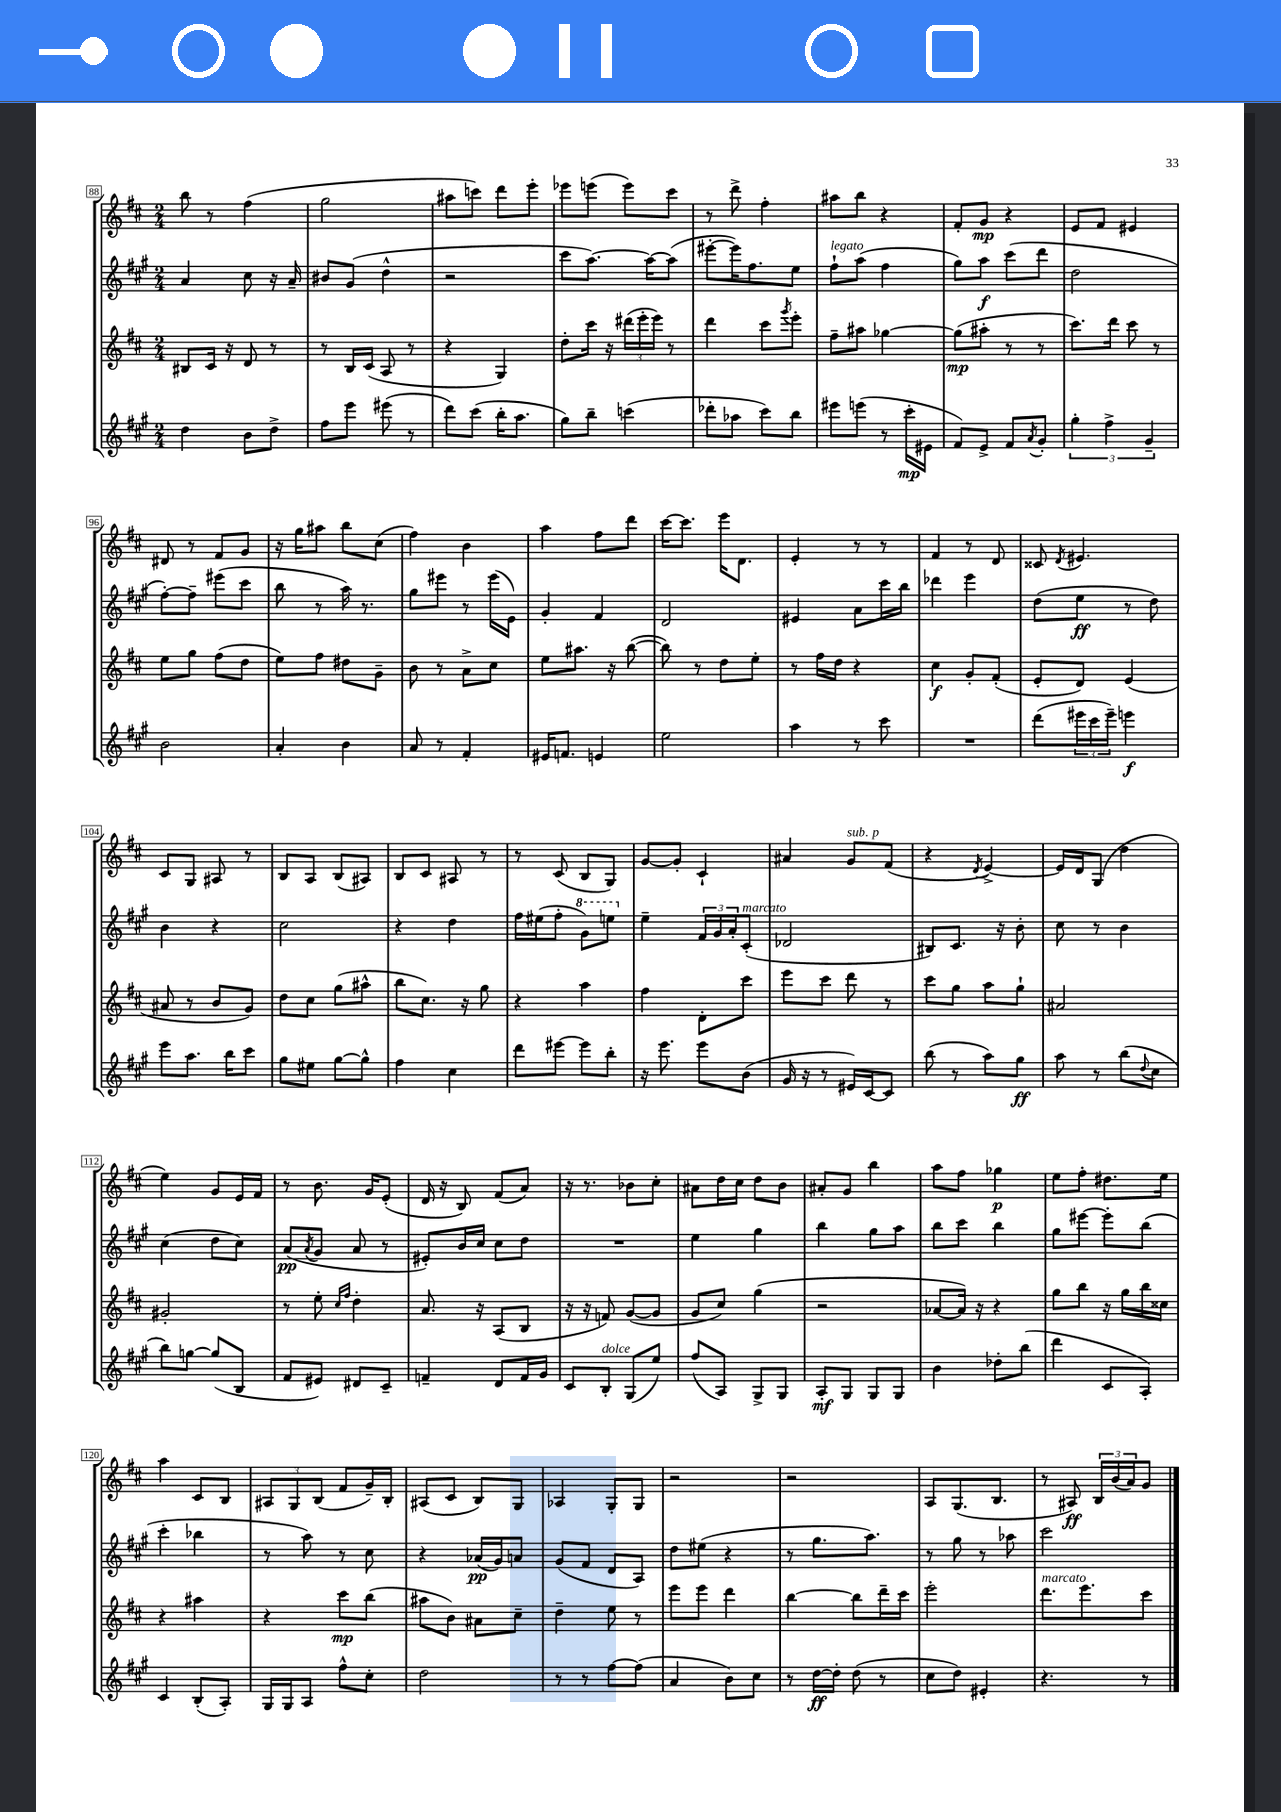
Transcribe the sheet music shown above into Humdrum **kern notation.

**kern	**dynam	**kern	**dynam	**kern	**dynam	**kern	**dynam
*part4	*part4	*part3	*part3	*part2	*part2	*part1	*part1
*staff4	*staff4	*staff3	*staff3	*staff2	*staff2	*staff1	*staff1
*clefG2	*	*clefG2	*	*clefG2	*	*clefG2	*
*k[f#c#g#]	*	*k[f#c#]	*	*k[f#c#g#]	*	*k[f#c#]	*
*M2/4	*	*M2/4	*	*M2/4	*	*M2/4	*
=88	=88	=88	=88	=88	=88	=88	=88
4dd\	.	8B#X/L	.	4a/	.	8bb\	.
.	.	16c#/Jk	.	.	.	8r	.
.	.	16r	.	.	.	.	.
8b\L	.	8d/	.	8cc#\	.	(4ff#\	.
8dd^\J	.	8r	.	16r	.	.	.
.	.	.	.	16a~/	.	.	.
=89	=89	=89	=89	=89	=89	=89	=89
8ff#\L	.	8r	.	8b#X/L	.	2gg\	.
8eee\J	.	16B/LL	.	(8g#/J	.	.	.
.	.	(16c#/JJ	.	.	.	.	.
(8eee#X\	.	8A/	.	4dd^^\	.	.	.
8r	.	8r	.	.	.	.	.
=90	=90	=90	=90	=90	=90	=90	=90
8ddd\L)	.	4r	.	2r	.	8aa#X\L	.
(8ccc#\J	.	.	.	.	.	8cccn\J)	.
16bb'\KL	.	4G/)	.	.	.	8ddd\L	.
8.aa\J	.	.	.	.	.	.	.
.	.	.	.	.	.	8eee'\J	.
=91	=91	=91	=91	=91	=91	=91	=91
8gg#\L)	.	8dd'\L	.	8ccc#\L	.	8eee-X\L	.
8bb~\J	.	16ccc#\Jk	.	[8.aa\J)	.	(8eeen\J	.
.	.	16r	.	.	.	.	.
(4cccn\	.	(24ddd#X\LL	.	.	.	8eee\L)	.
.	.	24eee'\	.	.	.	.	.
.	.	.	.	16aa\KL_	.	.	.
.	.	24eee\JJ)	.	.	.	.	.
.	.	8r	.	(8aa\J]	.	8ccc#\J	.
=92	=92	=92	=92	=92	=92	=92	=92
8ddd-X'\L	.	4ddd\	.	[8eee#X'\L	.	8r	.
8aa-X\J	.	.	.	16eee#\K])	.	8ddd^\	.
.	.	.	.	8.ff#\	.	.	.
8ccc#\L)	.	8ccc#\L	.	.	.	4ff#'\	.
.	.	8qggg/	.	.	.	.	.
8bb\J	.	8eee'\J	.	8ee\J	.	.	.
=93	=93	=93	=93	=93	=93	=93	=93
!	!	!	!	!LO:TX:a:i:t=legato	!	!	!
8eee#X\L	.	8ff#~\L	.	8ff#`\L	.	8aa#X\L	.
(8eeen\J	.	8aa#X\J	.	(8aa\J	.	8bb\J	.
8r	.	[4gg-X\	.	4ff#\	.	4r	.
16ccc#'\LL	mp	.	.	.	.	.	.
16e#X\JJ	.	.	.	.	.	.	.
=94	=94	=94	=94	=94	=94	=94	=94
8f#/L)	.	(8gg-\L]	mp	8gg#\L)	.	8f#'/L	.
8e^/J	.	8aa#X'\J	.	8aa\J	f	8g/J	mp
8f#/L	.	8r	.	(8ccc#\L	.	4r	.
8qa/	.	.	.	.	.	.	.
8g#'/J	.	8r	.	8ddd\J	.	.	.
=95	=95	=95	=95	=95	=95	=95	=95
6gg#'\	.	8.ccc#\L)	.	2dd\	.	8e/L	.
.	.	.	.	.	.	8f#/J	.
6ff#^\	.	.	.	.	.	.	.
.	.	16ddd\Jk	.	.	.	.	.
.	.	8ccc#\	.	.	.	4e#X/	.
6g#~/	.	.	.	.	.	.	.
.	.	8r	.	.	.	.	.
!!LO:LB:g=z
=96	=96	=96	=96	=96	=96	=96	=96
2b\	.	8ee\L	.	[8ff#'\L)	.	8d#X/	.
.	.	8gg\J	.	8ff#~\J]	.	8r	.
.	.	(8ff#\L	.	(8eee#X\L	.	8f#/L	.
.	.	8dd\J	.	8ccc#\J	.	8g/J	.
=97	=97	=97	=97	=97	=97	=97	=97
4a'/	.	8ee\L)	.	8bb\	.	16r	.
.	.	.	.	.	.	16gg\KL	.
.	.	8ff#\J	.	8r	.	8aa#X\J	.
4b\	.	8dd#X\L	.	16aa\)	.	8bb\L	.
.	.	.	.	8.r	.	.	.
.	.	8g~\J	.	.	.	(8cc#\J	.
=98	=98	=98	=98	=98	=98	=98	=98
8a/	.	8b\	.	8gg#\L	.	4ff#\)	.
8r	.	8r	.	8eee#X\J	.	.	.
4f#'/	.	8a^\L	.	8r	.	4b\	.
.	.	8cc#\J	.	(16eee#\LL	.	.	.
.	.	.	.	16e\JJ)	.	.	.
=99	=99	=99	=99	=99	=99	=99	=99
16e#X/KL	.	8ee\L	.	4g#'/	.	4aa\	.
8.fn/J	.	.	.	.	.	.	.
.	.	8.aa#X\J	.	.	.	.	.
4en/	.	.	.	4f#/	.	8ff#\L	.
.	.	16r	.	.	.	.	.
.	.	([8bb\	.	.	.	8ddd\J	.
=100	=100	=100	=100	=100	=100	=100	=100
2ee\	.	8bb\])	.	2d/	.	[16ccc#\KL	.
.	.	.	.	.	.	8.ccc#\J]	.
.	.	8r	.	.	.	.	.
.	.	8dd\L	.	.	.	16eee\KL	.
.	.	.	.	.	.	8.d\J	.
.	.	8ee'\J	.	.	.	.	.
=101	=101	=101	=101	=101	=101	=101	=101
4aa\	.	8r	.	4e#X/	.	4e'/	.
.	.	16ff#\LL	.	.	.	.	.
.	.	16dd\JJ	.	.	.	.	.
8r	.	4r	.	8a\L	.	8r	.
8ccc#\	.	.	.	16ccc#\L	.	8r	.
.	.	.	.	16bb\JJ	.	.	.
=102	=102	=102	=102	=102	=102	=102	=102
2r	.	4cc#\	f	4ddd-X\	.	4f#/	.
.	.	8g'/L	.	4eee\	.	8r	.
.	.	(8f#'/J	.	.	.	8d/	.
=103	=103	=103	=103	=103	=103	=103	=103
(8ddd\L	.	8e'/L	.	(8dd\L	.	8c##X/	.
.	.	.	.	.	.	8qd/	.
24eee#X\L	.	8d/J)	.	8ee\J	ff	4.e#X/	.
24ccc#\	.	.	.	.	.	.	.
24eee#~\JJ)	.	.	.	.	.	.	.
4eeen\	f	(4e/	.	8r	.	.	.
.	.	.	.	8dd\)	.	.	.
!!LO:LB:g=z
=104	=104	=104	=104	=104	=104	=104	=104
8eee\L	.	8a#X/	.	4b\	.	8c#/L	.
8.aa\J	.	8r	.	.	.	8G/J	.
.	.	8b/L	.	4r	.	8A#X/	.
16bb\KL	.	.	.	.	.	.	.
8ccc#\J	.	8g/J)	.	.	.	8r	.
=105	=105	=105	=105	=105	=105	=105	=105
8gg#\L	.	8dd\L	.	2cc#\	.	8B/L	.
8ee#X\J	.	8cc#\J	.	.	.	8A/J	.
[8gg#\L	.	(8gg\L	.	.	.	(8B/L	.
8gg#^^\J]	.	8aa#X^^\J	.	.	.	8A#X/J)	.
=106	=106	=106	=106	=106	=106	=106	=106
4ff#\	.	8bb\L	.	4r	.	8B/L	.
.	.	8.cc#\J)	.	.	.	8c#/J	.
4cc#\	.	.	.	4dd\	.	8A#X/	.
.	.	16r	.	.	.	.	.
.	.	8gg\	.	.	.	8r	.
=107	=107	=107	=107	=107	=107	=107	=107
8ddd\L	.	4r	.	16ff#\LL	.	8r	.
.	.	.	.	(16ee#X\J	.	.	.
[8eee#X\J	.	.	.	8ff#'\J	.	(8c#/	.
*	*	*	*	*8va	*	*	*
8eee#\L]	.	4aa\	.	8gg#\L)	.	8B/L	.
8bb'\J	.	.	.	8eeen\J	.	8G/J)	.
=108	=108	=108	=108	=108	=108	=108	=108
*	*	*	*	*X8va	*	*	*
16r	.	4ff#\	.	4ee~\	.	[8g/L	.
8.eee\	.	.	.	.	.	.	.
.	.	.	.	.	.	8g'/J]	.
8eee\L	.	8d'\L	.	24f#/LL	.	4c#`/	.
.	.	.	.	24g#/	.	.	.
.	.	.	.	24a'/J	.	.	.
!	!	!	!	!LO:TX:a:i:t=marcato	!	!	!
(8b\J	.	8ccc#\J	.	(8c#'/J	.	.	.
=109	=109	=109	=109	=109	=109	=109	=109
16g#/	.	8eee\L	.	2d-X/	.	4a#X/	.
16r	.	.	.	.	.	.	.
8r	.	8ccc#\J	.	.	.	.	.
!	!	!	!	!	!	!LO:TX:a:i:t=sub. p	!
16e#X/LL)	.	8ddd\	.	.	.	8g/L	.
[16c#/J	.	.	.	.	.	.	.
8c#/J]	.	8r	.	.	.	(8f#/J	.
=110	=110	=110	=110	=110	=110	=110	=110
(8bb\	.	8ccc#\L	.	8B#X/L)	.	4r	.
8r	.	8gg\J	.	8.c#/J	.	.	.
.	.	.	.	.	.	8qd/	.
8aa\L)	.	8aa\L	.	.	.	[4e^/)	.
.	.	.	.	16r	.	.	.
8gg#\J	ff	8gg`\J	.	8b'\	.	.	.
=111	=111	=111	=111	=111	=111	=111	=111
8aa\	.	2a#X/	.	8cc#\	.	16e/LL]	.
.	.	.	.	.	.	16d/J	.
8r	.	.	.	8r	.	(8G/J	.
(8bb\L	.	.	.	4b\	.	4dd\	.
8qqdd/	.	.	.	.	.	.	.
8cc#\J	.	.	.	.	.	.	.
!!LO:LB:g=z
=112	=112	=112	=112	=112	=112	=112	=112
8bb\L)	.	2g#X'/	.	(4cc#\	.	4ee\)	.
[8ggn\J	.	.	.	.	.	.	.
(8gg/L]	.	.	.	8dd\L	.	8g/L	.
8B/J	.	.	.	8cc#\J)	.	16e/L	.
.	.	.	.	.	.	16f#/JJ	.
=113	=113	=113	=113	=113	=113	=113	=113
8f#/L	.	8r	.	(8a/L	pp	8r	.
.	.	.	.	8qa/	.	.	.
8e#X/J)	.	8ee'\	.	8g#/J	.	8.b\	.
.	.	16qqcc#/LL	.	.	.	.	.
.	.	16qqff#/JJ	.	.	.	.	.
8d#X/L	.	4dd'\	.	8a/	.	.	.
.	.	.	.	.	.	16g/KL	.
8c#~/J	.	.	.	8r	.	(8e'/J	.
=114	=114	=114	=114	=114	=114	=114	=114
4fn~/	.	8.a/	.	8e#X'/L)	.	16d/	.
.	.	.	.	.	.	16r	.
.	.	.	.	16b/L	.	8B/)	.
.	.	16r	.	16cc#/JJ	.	.	.
8d/L	.	(8A/L	.	8cc#\L	.	(8f#/L	.
16f/L	.	8B/J	.	8dd\J	.	8a/J)	.
16g#/JJ	.	.	.	.	.	.	.
=115	=115	=115	=115	=115	=115	=115	=115
8c#/L	.	16r	.	2r	.	16r	.
.	.	16r	.	.	.	8.r	.
!LO:TX:a:i:t=dolce	!	!	!	!	!	!	!
8B'/J	.	8fn/)	.	.	.	.	.
(8G#/L	.	([8g/L	.	.	.	8b-X\L	.
8ee/J)	.	8g/J]	.	.	.	8cc#'\J	.
=116	=116	=116	=116	=116	=116	=116	=116
(8ff#/L	.	8g/L	.	4ee\	.	8a#X\L	.
8A/J)	.	8cc#/J)	.	.	.	16dd\L	.
.	.	.	.	.	.	16cc#\JJ	.
8G#^/L	.	(4gg\	.	4gg#\	.	8dd\L	.
8G#/J	.	.	.	.	.	8b\J	.
=117	=117	=117	=117	=117	=117	=117	=117
8A'/L	mf	2r	.	4bb\	.	8a#X'/L	.
8G#/J	.	.	.	.	.	8g/J	.
8G#/L	.	.	.	8gg#\L	.	4bb\	.
8G#/J	.	.	.	8aa\J	.	.	.
=118	=118	=118	=118	=118	=118	=118	=118
4b\	.	[8a-X/L	.	8bb\L	.	8aa\L	.
.	.	16a-/Jk])	.	8ccc#\J	.	8ff#\J	.
.	.	16r	.	.	.	.	.
8dd-X'\L	.	4r	.	4bb\	.	4gg-X\	p
(8bb\J	.	.	.	.	.	.	.
=119	=119	=119	=119	=119	=119	=119	=119
4ddd\	.	8gg\L	.	8gg#\L	.	8ee\L	.
.	.	8bb\J	.	[8eee#X\J	.	8ff#'\J	.
8c#/L	.	16r	.	8eee#'\L]	.	8.dd#X\L	.
.	.	16gg\LL	.	.	.	.	.
8A'/J)	.	16bb\	.	(8bb\J	.	.	.
.	.	16cc##X\JJ	.	.	.	16ee\Jk	.
!!LO:LB:g=z
=120	=120	=120	=120	=120	=120	=120	=120
4c#/	.	4r	.	4ccc#'\	.	4aa\	.
(8B'/L	.	4aa#X\	.	4bb-X\	.	8c#/L	.
8A'/J)	.	.	.	.	.	8B/J	.
=121	=121	=121	=121	=121	=121	=121	=121
16G#/LL	.	4r	.	8r	.	12A#X/L	.
16G#/J	.	.	.	.	.	.	.
.	.	.	.	.	.	12G/	.
8A/J	.	.	.	8aa\)	.	.	.
.	.	.	.	.	.	(12B/J	.
8ff#^^\L	.	8ccc#\L	mp	8r	.	8f#/L	.
8cc#'\J	.	(8bb\J	.	8cc#\	.	16g~/L)	.
.	.	.	.	.	.	16B'/JJ	.
=122	=122	=122	=122	=122	=122	=122	=122
2dd\	.	8aa#X\L	.	4r	.	(8A#X/L	.
.	.	8b\J)	.	.	.	8c#/J	.
.	.	8a#X\L	.	(16a-X/LL	pp	8B/L)	.
.	.	.	.	16g#/J)	.	.	.
.	.	8cc#~\J	.	8an/J	.	8G/J	.
=123	=123	=123	=123	=123	=123	=123	=123
8r	.	4dd~\	.	(8g#/L	.	4A-X/	.
8r	.	.	.	8f#/J	.	.	.
[8ff#\L	.	8ee\	.	8d/L	.	8G'/L	.
(8ff#\J]	.	8r	.	8A/J)	.	8G/J	.
=124	=124	=124	=124	=124	=124	=124	=124
4a/	.	8eee\L	.	8dd\L	.	2r	.
.	.	8eee\J	.	(8ee#X\J	.	.	.
8b\L)	.	4ddd\	.	4r	.	.	.
8cc#\J	.	.	.	.	.	.	.
=125	=125	=125	=125	=125	=125	=125	=125
8r	.	[4bb\	.	8r	.	2r	.
[16dd\LL	ff	.	.	8.gg#\L	.	.	.
16dd'\JJ]	.	.	.	.	.	.	.
(8dd\	.	8bb\L]	.	.	.	.	.
.	.	.	.	8.aa\J)	.	.	.
8r	.	16ddd~\L	.	.	.	.	.
.	.	16ccc#\JJ	.	.	.	.	.
=126	=126	=126	=126	=126	=126	=126	=126
8cc#\L	.	2eee'\	.	8r	.	8A/L	.
8dd\J)	.	.	.	8gg#\	.	(8.G/	.
4e#X'/	.	.	.	8r	.	.	.
.	.	.	.	.	.	8.B/J	.
.	.	.	.	8aa-X\	.	.	.
=127	=127	=127	=127	=127	=127	=127	=127
!	!	!LO:TX:a:i:t=marcato	!	!	!	!	!
4.r	.	8.ddd\L	.	2ccc#\	.	8r	.
.	.	.	.	.	.	8A#X/)	ff
.	.	8.eee\	.	.	.	.	.
.	.	.	.	.	.	24B/LL	.
.	.	.	.	.	.	(24b/	.
.	.	.	.	.	.	24a/J)	.
8r	.	8ccc#\J	.	.	.	8g/J	.
==	==	==	==	==	==	==	==
*-	*-	*-	*-	*-	*-	*-	*-
